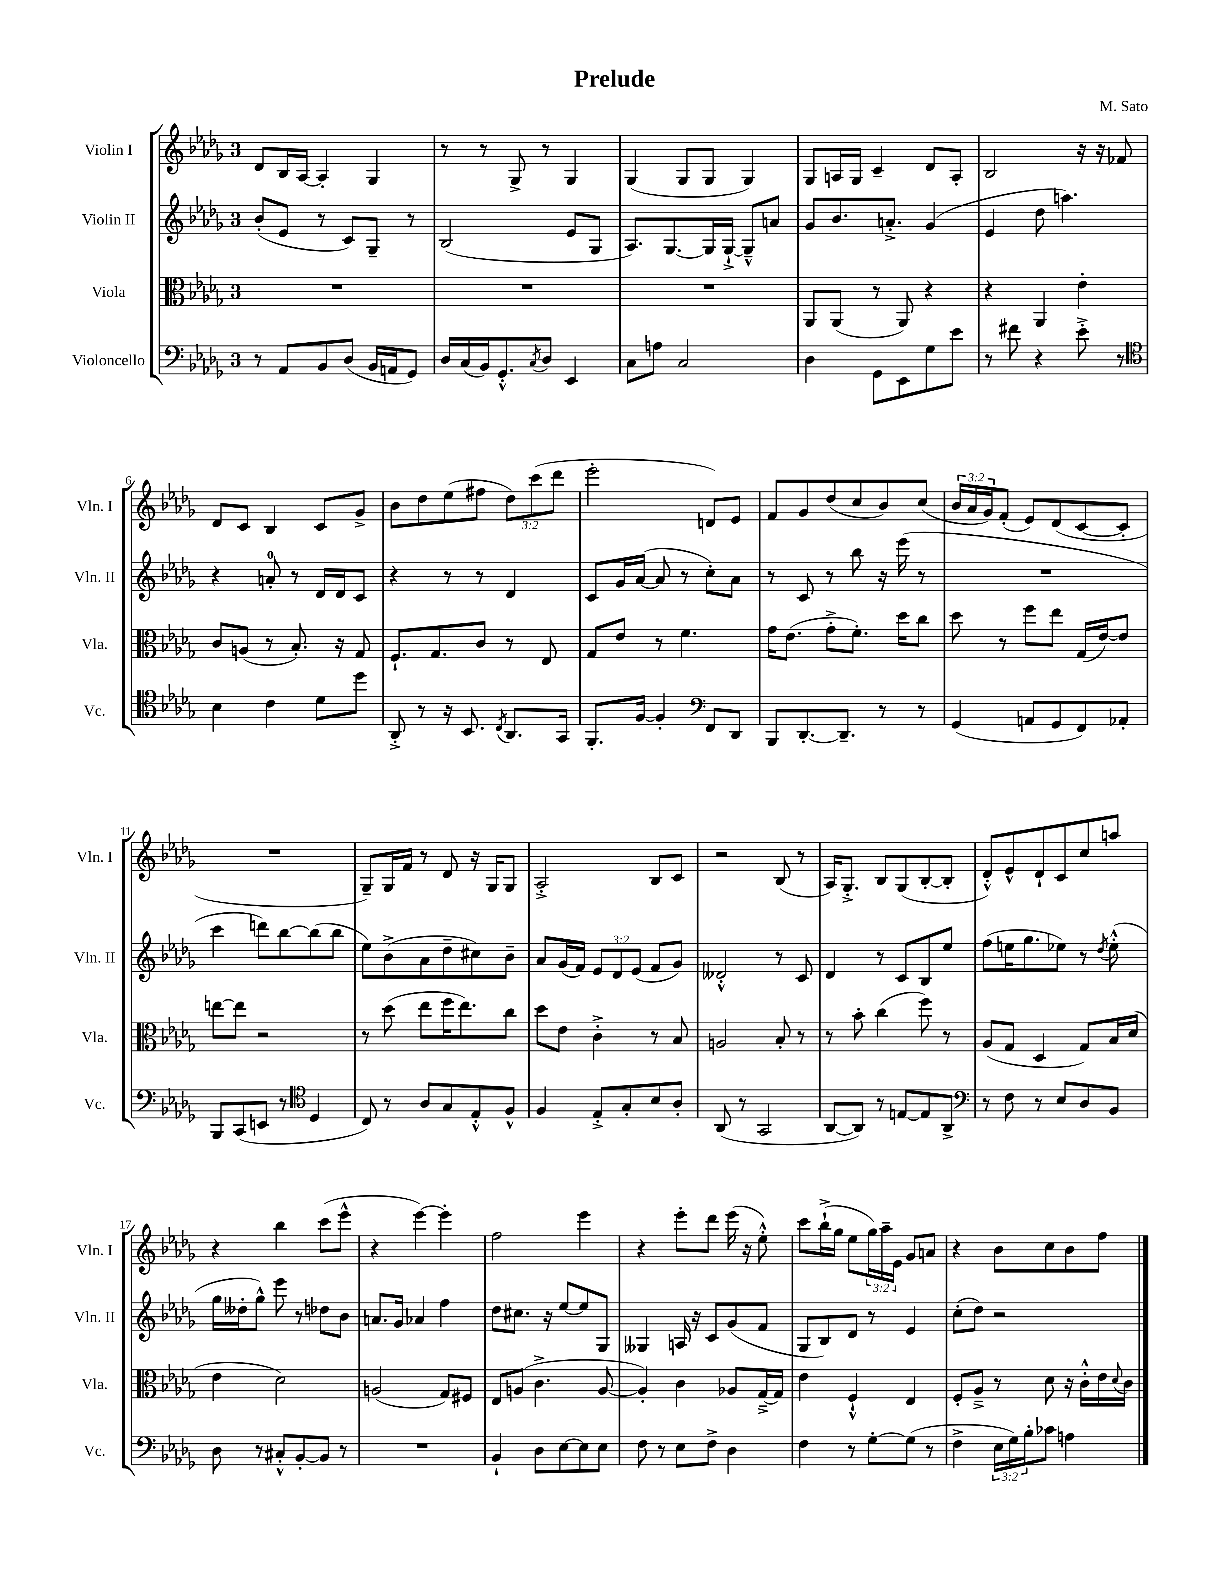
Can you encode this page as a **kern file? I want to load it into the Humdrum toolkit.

**kern	**kern	**kern	**kern
*staff4	*staff3	*staff2	*staff1
*clefF4	*clefC3	*clefG2	*clefG2
*k[b-e-a-d-g-]	*k[b-e-a-d-g-]	*k[b-e-a-d-g-]	*k[b-e-a-d-g-]
*M3/4	*M3/4	*M3/4	*M3/4
8r	2.r	(8b-'	8d-
8AA-	.	8e-	16B-
.	.	.	[16A-
8BB-	.	8r	4A-']
(8D-	.	8c)	.
16BB-	.	8G-~	4G-
16AA	.	.	.
8GG-)	.	8r	.
=	=	=	=
16D-	2.r	(2B-	8r
(16C	.	.	.
16BB-)	.	.	8r
8.GG-'^^	.	.	.
.	.	.	8G-^
8qC	.	.	.
8D-	.	.	8r
4EE-	.	8e-	4G-
.	.	8G-	.
=	=	=	=
8C	2.r	8.A-)	(4G-
8A	.	.	.
.	.	[8.G-	.
2C	.	.	8G-
.	.	16G-]	8G-
.	.	[16G-`^	.
.	.	8G-~^^]	4G-)
.	.	8a	.
=	=	=	=
4D-	8AA-	8g-	8G-
.	(8AA-	8.b-	16A
.	.	.	16G-
8GG-	8r	.	4c~
.	.	8.a'^	.
8EE-	8AA-)	.	.
8G-	4r	(4g-	8d-
8e-	.	.	8A'
=	=	=	=
8r	4r	4e-	2B-
8f#	.	.	.
4r	4AA-	8dd-	.
.	.	4.aa)	.
8e-'^	4e-'	.	16r
.	.	.	16r
8r	.	.	8f-
=	=	=	=
*clefC4	*	*	*
4B-	8c	4r	8d-
.	(8A	.	8c
4c	8r	8a'	4B-
.	8.B-')	8r	.
8d-	.	16d-	8c
.	16r	16d-	.
8dd-	8G-	8c	8g-^
=	=	=	=
8AA-'^	8.F`	4r	8b-
8r	.	.	8dd-
.	8.G-	.	.
16r	.	8r	(8ee-
8.BB-	.	.	.
.	8c	8r	8ff#
8qC	.	.	.
8.AA-	8r	4d-	12dd-)
.	.	.	(12ccc
.	8E-	.	.
.	.	.	12ddd-
16GG-	.	.	.
=	=	=	=
8.FF'	8G-	8c	2eee-'
.	8e-	16g-	.
[16F	.	([16a-	.
4F']	8r	8a-]	.
.	4.f	8r	.
*clefF4	*	*	*
8FF	.	8cc')	8d)
8DD-	.	8a-	8e-
=	=	=	=
8BBB-	16g-	8r	8f
.	(8.e-	.	.
[8.DD-'	.	8c	8g-
.	8g-'^	8r	(8dd-
8.DD-~]	.	.	.
.	8.f')	8bb-	8cc
8r	.	16r	8b-)
.	16dd-	(16eee-	.
8r	8cc	8r	(8cc
=	=	=	=
(4GG-	8dd-	2.r	24b-
.	.	.	24a-
.	.	.	24g-)
.	8r	.	(8f'
8AA	8ff	.	8e-)
8GG-	8ee-	.	(8d-
8FF)	(16G-	.	[8c
.	[16e-)	.	.
8AA-'	8e-]	.	8c']
=	=	=	=
8BBB-	[8ee	4ccc	2.r
(8CC	8ee]	.	.
8EE	2r	8ddd)	.
8r	.	[8bb-	.
*clefC4	*	*	*
4D-	.	(8bb-]	.
.	.	8bb-	.
=	=	=	=
8C)	8r	8ee-)	8G-~)
8r	(8dd-	(8b-^	16G-
.	.	.	16f
8A-	8ee-	8a-	8r
8G-	16ff	8dd-~	8d-
.	8.ee-)	.	.
8E-'^^	.	8cc#)	16r
.	.	.	16G-
8F^^	8cc	8b-~	8G-
=	=	=	=
4F	8dd-	8a-	2A-'^
.	8e-	(16g-	.
.	.	16f)	.
8E-'^	4c'^	12e-	.
.	.	12d-	.
8G-'	.	.	.
.	.	(12e-	.
8B-	8r	8f	8B-
8A-'	8B-	8g-)	8c
=	=	=	=
(8AA-	2A	2d--'^^	2r
8r	.	.	.
2GG-	.	.	.
.	8B-'	8r	(8B-
.	8r	8c	8r
=	=	=	=
[8AA-	8r	4d-	16A-)
.	.	.	8.G-'^
8AA-])	8b-'	.	.
8r	(4cc	8r	8B-
[8E	.	8c	(8G-
8E]	8ff)	8B-	[8B-'
8AA-^	8r	8ee-	8B-']
=	=	=	=
*clefF4	*	*	*
8r	(8A-	(8ff	8d-'^^)
8F	8G-	16ee	8e-^^
.	.	8.gg-	.
8r	4D-	.	8d-`
8E-	.	8ee-)	8c
8D-	8G-)	8r	8cc
.	.	8qdd-	.
8BB-	16B-	(8ee-'^^	8aa
.	(16d-	.	.
=	=	=	=
8D-	4e-	16gg-	4r
.	.	16dd--'	.
8r	.	8gg-^^)	.
8C#'^^	2d-)	8eee-	4bb-
[8BB-'	.	8r	.
8BB-]	.	8dd-	(8ccc
8r	.	8b-	8eee-^^
=	=	=	=
2.r	(2A	8.a	4r
.	.	16g-	.
.	.	4a-	[4eee-)
.	8G-)	4ff	4eee-']
.	8F#	.	.
=	=	=	=
4BB-`	8E-	8dd-	2ff
.	(8A	8.cc#	.
8D-	4.c^	.	.
.	.	16r	.
[8E-	.	[8ee-	.
8E-]	.	8ee-]	4eee-
8E-	[8A	8G-	.
=	=	=	=
8F	4A'])	4G--	4r
8r	.	.	.
8E-	4c	16A	8eee-'
.	.	16r	.
8F^	.	8c	8ddd-
4D-	8A-	(8g-	(16eee-
.	.	.	16r
.	[16G-~^	8f	8ee-'^^)
.	16G-]	.	.
=	=	=	=
4F	4e-	8G-	8ccc
.	.	8B-)	(16bb-`^
.	.	.	16gg-
8r	4F`^^	8d-	8ee-
[8G-'	.	8r	24gg-)
.	.	.	24aa-~
.	.	.	24e-
(8G-]	4E-	4e-	8g-
8r	.	.	8a
=	=	=	=
4F^	8F'	(8cc'	4r
.	8A-~^	8dd-)	.
24E-	8r	2r	8b-
24G-)	.	.	.
24B-'	.	.	.
8c-	8d-	.	8cc
4A	16r	.	8b-
.	16c'^^	.	.
.	16e-	.	8ff
.	8qqd-	.	.
.	16c	.	.
==	==	==	==
*-	*-	*-	*-
